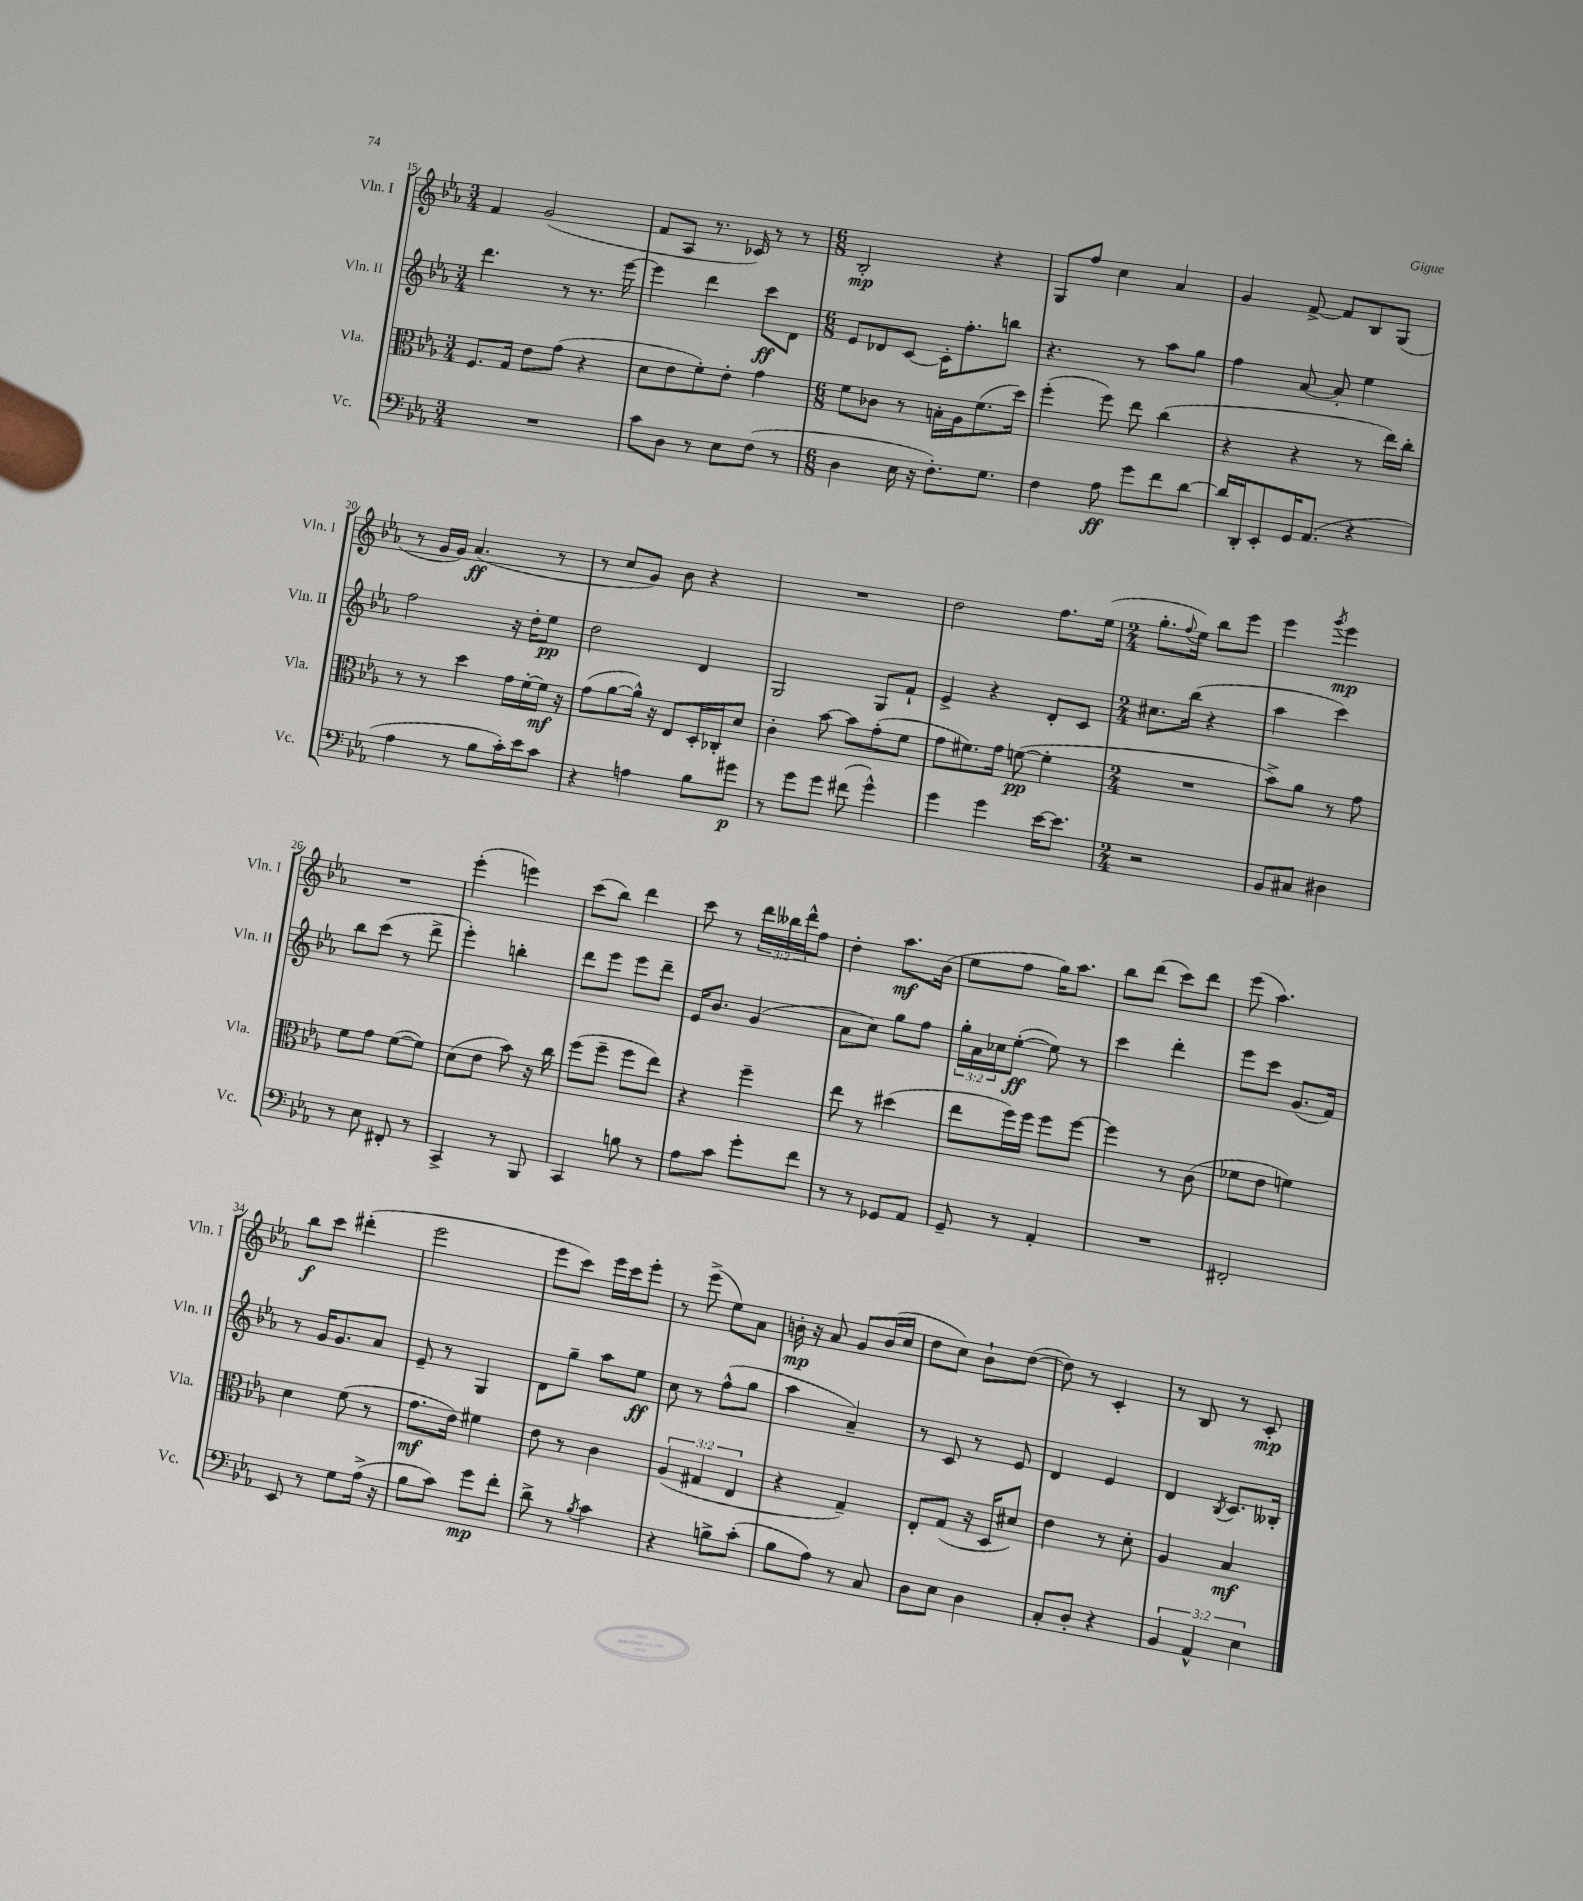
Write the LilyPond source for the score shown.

<<
\new StaffGroup <<
\new Staff = "s0" \with { instrumentName = "Vln. I" shortInstrumentName = "Vln. I" } {
    \clef treble \key ees \major \numericTimeSignature \time 3/4 \override Staff.TupletNumber.text = #tuplet-number::calc-fraction-text
    f'4 g'2( |
    f'8 aes8 r8. ces'16) r8 r8 |
    \numericTimeSignature \time 6/8 bes2-.\mp r4 |
    g8 f''8 c''4 aes'4 |
    g'4 f'8~-> f'8 bes8 g8( |
    r8 g'16 g'16) aes'4.\ff( r8 |
    r8 c''8 g'8) bes'8 r4 |
    R2. |
    d''2 f''8. ees''16( |
    \numericTimeSignature \time 2/4 g''8.-. \appoggiatura { f''8 } ees''16) bes''8 ees'''8 |
    ees'''4 \acciaccatura { g'''8 } ees'''4\mp |
    R2 |
    ees'''4-.( e'''4) |
    c'''8( bes''8) d'''4 |
    c'''8 r8 \tuplet 3/2 { d'''16 beses''16 d'''16-^ } f''8 |
    d''4-. aes''8.\mf bes'16( |
    ees''8 f''8 g''16) aes''8. |
    bes''8 d'''8( c'''8) d'''8 |
    ees'''8( aes''4.) |
    bes''8\f c'''8 dis'''4-.( |
    ees'''2 |
    ees'''8 c'''8) ees'''16 c'''16 ees'''8-. |
    r8 ees'''8->( ees''8) aes'8 |
    b'16-.\mp r16 aes'8 g'8 b'16( c''16 |
    d''8 c''8) bes'8-! d''8~( |
    d''8) r8 c'4-. |
    r8 bes8 r8 c'8-.\mp \bar "|." |
}
\new Staff = "s1" \with { instrumentName = "Vln. II" shortInstrumentName = "Vln. II" } {
    \clef treble \key ees \major \numericTimeSignature \time 3/4 \override Staff.TupletNumber.text = #tuplet-number::calc-fraction-text
    d'''4. r8 r8. ees'''16~ |
    ees'''4 d'''4 c'''8\ff d'8 |
    \numericTimeSignature \time 6/8 ees'8 des'8 c'8~ c'16-. f''8.-. b''8 |
    r4. r8 aes''8 g''8 |
    f''4 aes'8~ aes'8-. ees''4 |
    f''2 r16 d''16-. ees''8\pp |
    d''2 d'4 |
    g2 g8 f'8-! |
    ees'4-> r4 d'8-. c'8 |
    \numericTimeSignature \time 2/4 cis''8. bes''16( r4 |
    aes''4 c'''4) |
    bes''8 c'''8( r8 d'''8-> |
    ees'''4-.) b''4-. |
    d'''8 ees'''8 ees'''8 d'''8-- |
    ees'16 bes'8. g'4( |
    aes'8 c''8) g''8 f''8 |
    \tuplet 3/2 { g''16-. aes'16 ces''16 } ees''8~-.\ff( ees''8) r8 |
    c'''4 d'''4-. |
    ees'''8 c'''8 g'8.( f'16) |
    r8 g'16 g'8. aes'8 |
    ees'8-- r8 g4 |
    d'8 g''8-- aes''8 ees''8\ff |
    c''8 r8 f''8-^( g''8 |
    aes''4 aes'4--) |
    r8 c'8 r8 ees'8 |
    d'4 ees'4 |
    d'4 \acciaccatura { bes8 } c'8. beses16-. \bar "|." |
}
\new Staff = "s2" \with { instrumentName = "Vla." shortInstrumentName = "Vla." } {
    \clef alto \key ees \major \numericTimeSignature \time 3/4 \override Staff.TupletNumber.text = #tuplet-number::calc-fraction-text
    f8. g16 ees'8 g'8( r4 |
    d'8 ees'8 f'8-.) ees'8-. g'4 |
    \numericTimeSignature \time 6/8 f'8 ces'8 r8 b16-. aes16 f'8.( d''16) |
    f''4-.( f''8) ees''8 c''4( |
    r4 r4 r8 ees''16) c''16-. |
    r8 r8 d''4 g'16 f'16~-. f'16\mf r16 |
    g'8( aes'8~ aes'16-^) r16 ees8 d16-. ces16-. d'8 |
    c'4-. bes'8~ bes'8 g'8-.( f'8 |
    g'8 fis'8.) g'16 f'8~\pp( f'4-. |
    \numericTimeSignature \time 2/4 R2 |
    bes'8->) aes'8 r8 g'8 |
    f'8 g'8 f'8~( f'8) |
    d'8( ees'8 bes'8) r16 c''16 |
    f''8( f''8-- f''8 ees''8) |
    r4 f''4-- |
    ees''8 r8 dis''4( |
    ees''8 f''16) f''16 f''8 f''8~ |
    f''4 r8 c'8( |
    fes'8 ees'8 f'4) |
    d'4 f'8( r8 |
    g'8.\mf ees'16) fis'4 |
    ees'8 r8 c'4 |
    \tuplet 3/2 { aes4( gis4 ees4 } |
    r4 g4--) |
    ees8-. g8( r16 d16 dis'8) |
    ees'4 r8 d'8-. |
    aes4 bes4\mf \bar "|." |
}
\new Staff = "s3" \with { instrumentName = "Vc." shortInstrumentName = "Vc." } {
    \clef bass \key ees \major \numericTimeSignature \time 3/4 \override Staff.TupletNumber.text = #tuplet-number::calc-fraction-text
    R2. |
    c'8 d8 r8 ees8 f8( r8 |
    \numericTimeSignature \time 6/8 d4 ees16 r16 f8.-.) g8. |
    f4 aes8\ff g'8 f'8 d'8~ |
    d'16 d,16-. ees,8-. g,16 aes,8.( r4 |
    aes4 r8 bes8 c'16-.) ees'16 c'8 |
    r4 a4 bes8 gis'8\p |
    r8 g'8 g'8 fis'8( g'4-^) |
    g'4 g'4 ees'16~ ees'8. |
    \numericTimeSignature \time 2/4 r2 |
    bes,8 cis8 dis4 |
    r8 ees8 fis,8-. r8 |
    c,4-> r8 bes,,8 |
    c,4 b8 r8 |
    aes8 c'8 g'8-. f'8 |
    r8 r8 ges,8 aes,8 |
    g,8-- r8 aes,4-. |
    R2 |
    fis,2-. |
    ees,8 r8 g8 aes16->( r16 |
    bes8 c'8) g'8\mp f'8-. |
    d'8-> r8 \acciaccatura { bes8 } c'4 |
    r4 b8-> c'8-.( |
    bes8 aes8) r8 c8 |
    d8 ees8 d4 |
    c8-. d8-. r4 |
    \tuplet 3/2 { bes,4 aes,4-^ ees4 } \bar "|." |
}
>>
>>
\layout { \context { \Score currentBarNumber = #15 } }
